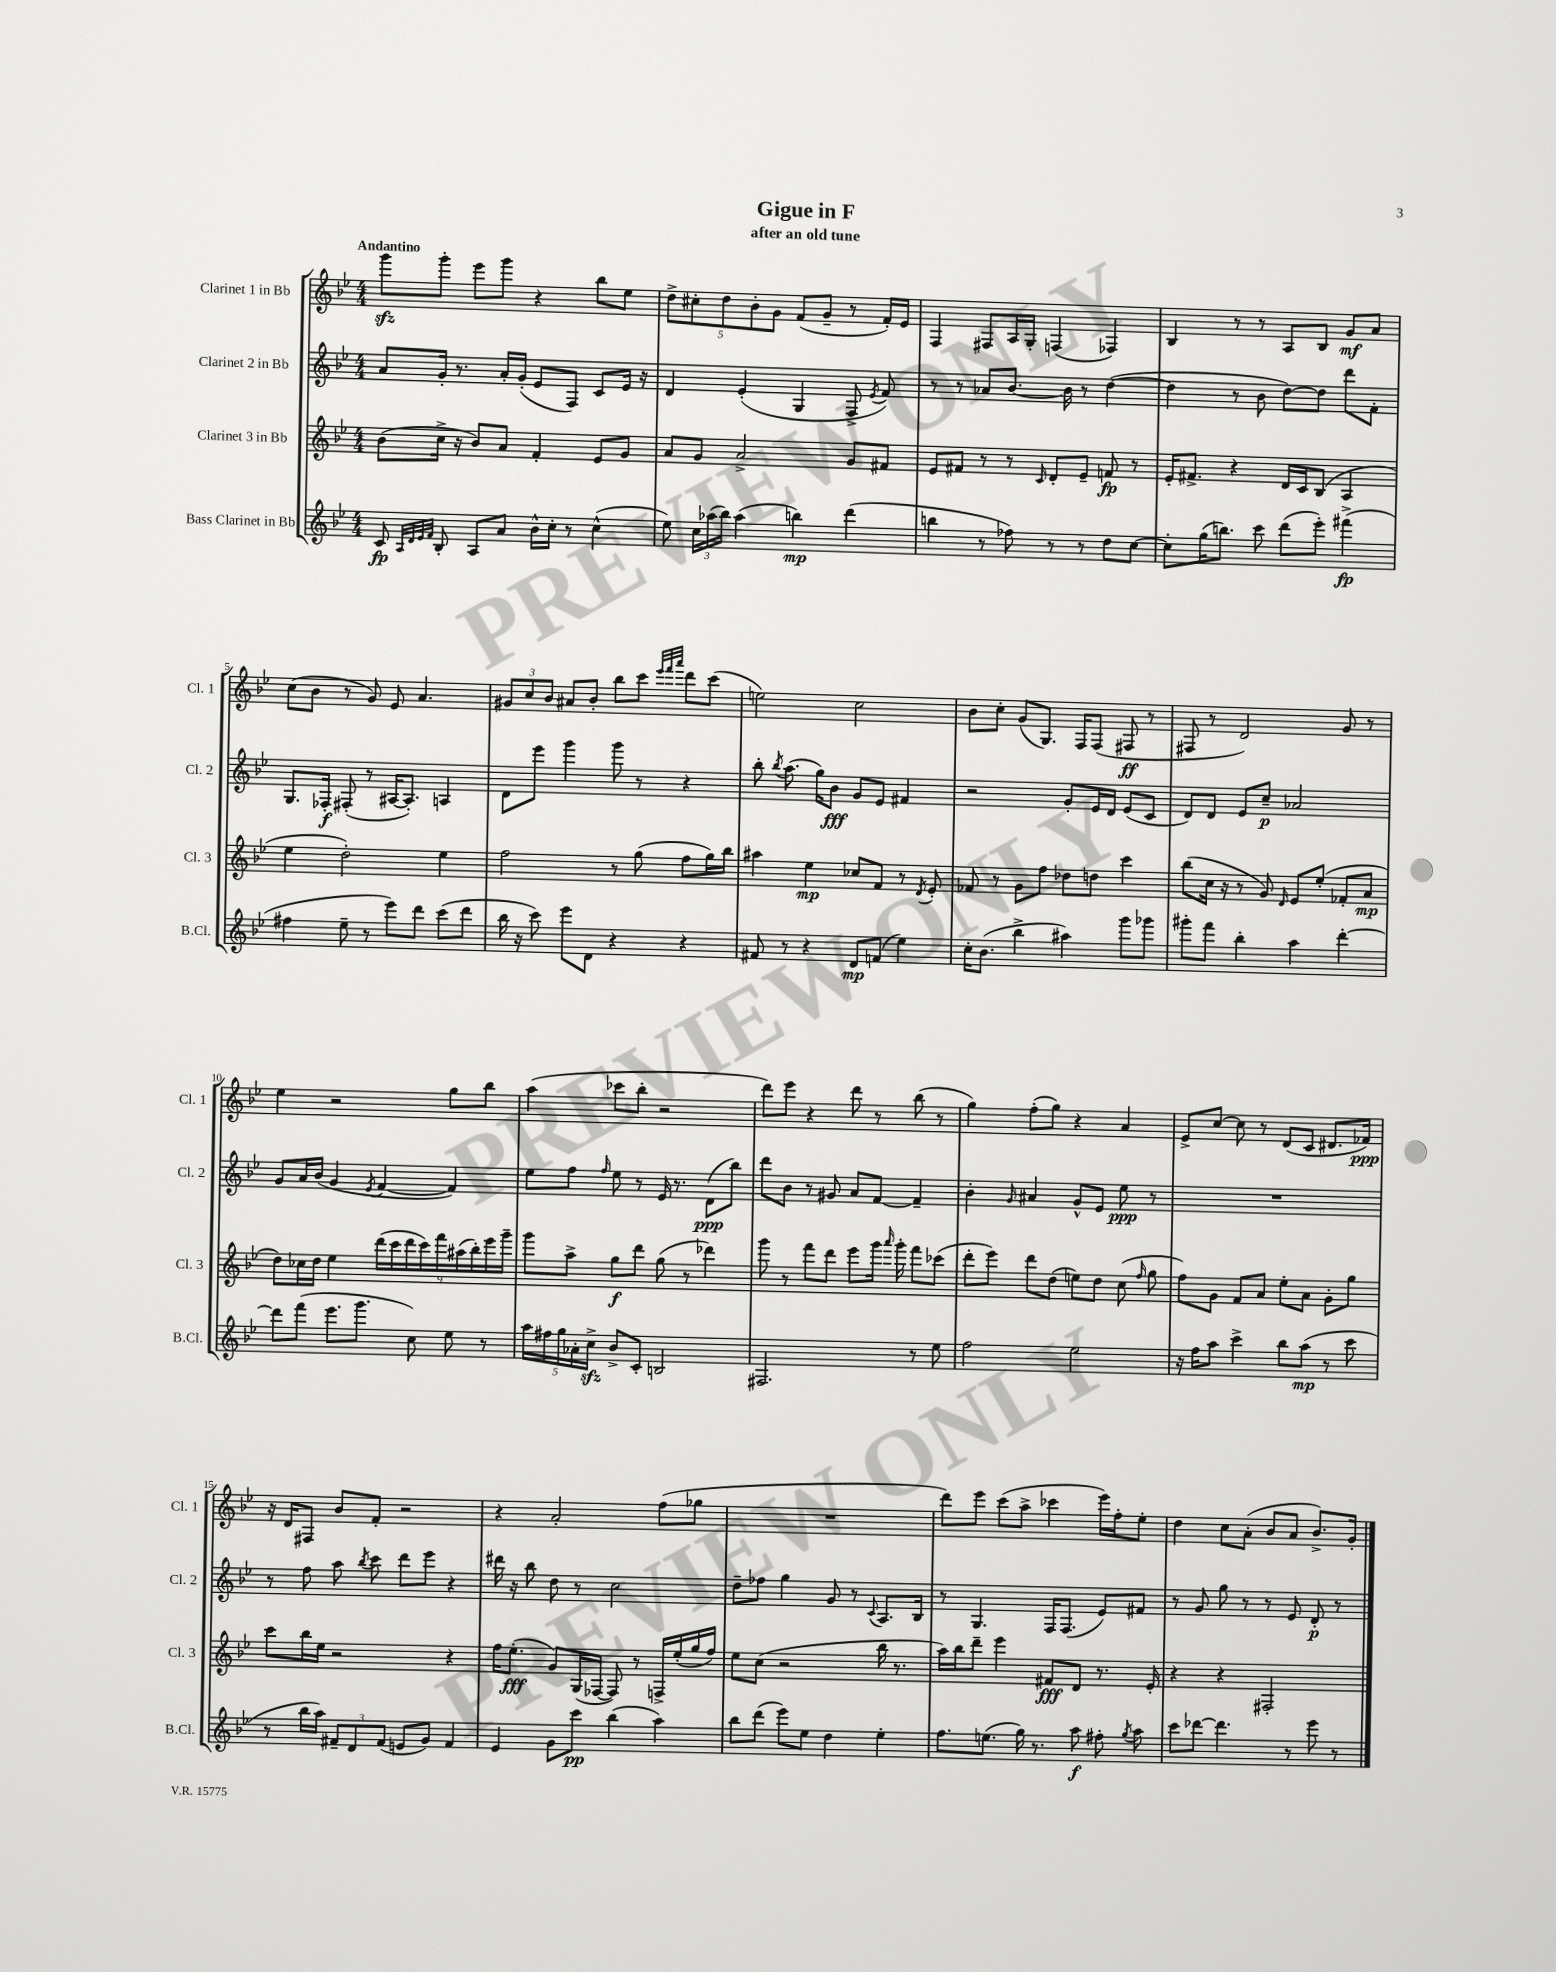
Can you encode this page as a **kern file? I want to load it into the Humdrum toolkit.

**kern	**dynam	**kern	**dynam	**kern	**dynam	**kern	**dynam
*part4	*part4	*part3	*part3	*part2	*part2	*part1	*part1
*staff4	*staff4	*staff3	*staff3	*staff2	*staff2	*staff1	*staff1
*I"Bass Clarinet in Bb	*	*I"Clarinet 3 in Bb	*	*I"Clarinet 2 in Bb	*	*I"Clarinet 1 in Bb	*
*I'B.Cl.	*	*I'Cl. 3	*	*I'Cl. 2	*	*I'Cl. 1	*
*clefG2	*	*clefG2	*	*clefG2	*	*clefG2	*
*k[b-e-]	*	*k[b-e-]	*	*k[b-e-]	*	*k[b-e-]	*
*M4/4	*	*M4/4	*	*M4/4	*	*M4/4	*
=1	=1	=1	=1	=1	=1	=1	=1
!	!	!	!	!	!	!LO:TX:a:B:t=Andantino	!
8c/	fp	(8b-\L	.	8a/L	.	8gggzz\L	.
32qqA/LLL	.	.	.	.	.	.	.
32qqd/	.	.	.	.	.	.	.
32qqe-/	.	.	.	.	.	.	.
32qqf/JJJ	.	.	.	.	.	.	.
8B-'/	.	16cc^\Jk	.	16g'/Jk	.	8ggg'\J	.
.	.	16r	.	8.r	.	.	.
8A/L	.	8b-/L)	.	.	.	8eee-\L	.
8a/J	.	8a/J	.	16a'/LL	.	8ggg\J	.
.	.	.	.	(16g'/JJ	.	.	.
16b-^^\LL	.	4f'/	.	8e-/L	.	4r	.
16cc'\JJ	.	.	.	.	.	.	.
8r	.	.	.	8F/J)	.	.	.
(4cc^^\	.	8e-/L	.	8c/L	.	8bb-\L	.
.	.	8g/J	.	16e-/Jk	.	8ee-\J	.
.	.	.	.	16r	.	.	.
=2	=2	=2	=2	=2	=2	=2	=2
8ee-\)	.	8a/L	.	4d/	.	10dd^\L	.
.	.	.	.	.	.	10cc#X'\	.
24cc\LL	.	8g/J	.	.	.	.	.
(24aa-X\	.	.	.	.	.	.	.
.	.	.	.	.	.	10dd\	.
24bb-\JJ)	.	.	.	.	.	.	.
(4aa-\	.	2a^/	.	(4e-'/	.	.	.
.	.	.	.	.	.	10b-'\	.
.	.	.	.	.	.	10g\J	.
4bbn\)	mp	.	.	4G/	.	(8f/L	.
.	.	.	.	.	.	8g~/J	.
(4ddd\	.	8g/L	.	8F^/	.	8r	.
.	.	.	.	8qe-/	.	.	.
.	.	8f#X/J	.	8f/)	.	16f'/LL)	.
.	.	.	.	.	.	16e-/JJ	.
=3	=3	=3	=3	=3	=3	=3	=3
4bbn\	.	8e-/L	.	8r	.	4F/	.
.	.	8f#X/J	.	8r	.	.	.
8r	.	8r	.	8a-X/L	.	8F#X/L	.
8ff-X\)	.	8r	.	[8.b-/J	.	16A/L	.
.	.	.	.	.	.	16G'/JJ	.
.	.	16qqc/	.	.	.	.	.
8r	.	8d'/L	.	.	.	(4Fn/	.
.	.	.	.	16b-\]	.	.	.
8r	.	8e-~/J	.	8r	.	.	.
8dd\L	.	8fn/	fp	([4dd\	.	4F-X/)	.
[8cc\J	.	8r	.	.	.	.	.
=4	=4	=4	=4	=4	=4	=4	=4
8cc'\L]	.	16e-'/KL	.	4dd\]	.	4B-/	.
.	.	8.f#X^/J	.	.	.	.	.
(16gg\K	.	.	.	.	.	.	.
8.bbn\J)	.	.	.	.	.	.	.
.	.	4r	.	8r	.	8r	.
8ccc\	.	.	.	8b-\	.	8r	.
(8ddd\L	.	16d/LL	.	[8dd\L)	.	8A/L	.
.	.	16c/J	.	.	.	.	.
8eee-'\J)	.	(8B-/J	.	8dd\J]	.	8B-/J	.
(4fff#X^\	fp	4A/	.	8ddd\L	.	8g/L	mf
.	.	.	.	8f'\J	.	8a/J	.
!!LO:LB:g=z
=5	=5	=5	=5	=5	=5	=5	=5
4ff#X\	.	4ee-\	.	8.G/L	.	(8cc\L	.
.	.	.	.	.	.	8b-\J	.
.	.	.	.	16F-X'/Jk	f	.	.
8ee-~\	.	2dd'\)	.	(8F#X'/	.	8r	.
8r	.	.	.	8r	.	8g/)	.
8eee-\L)	.	.	.	[16A#X/KL	.	8e-/	.
.	.	.	.	8.A#'/J])	.	.	.
8ddd\J	.	.	.	.	.	4.a/	.
(8ccc\L	.	4ee-\	.	4An/	.	.	.
8ddd\J	.	.	.	.	.	.	.
=6	=6	=6	=6	=6	=6	=6	=6
16bb-\	.	2ff\	.	8d\L	.	12g#X/L	.
16r	.	.	.	.	.	.	.
.	.	.	.	.	.	12cc/	.
8ccc\)	.	.	.	8eee-\J	.	.	.
.	.	.	.	.	.	12b-/J	.
8eee-\L	.	.	.	4ggg\	.	8a#X/L	.
8d\J	.	.	.	.	.	8b-'/J	.
4r	.	8r	.	8ggg\	.	8bb-\L	.
.	.	(8gg\	.	8r	.	8ccc\J	.
.	.	.	.	.	.	32qqeee-/LLL	.
.	.	.	.	.	.	32qqfff/	.
.	.	.	.	.	.	32qqaaa/JJJ	.
4r	.	8ff\L	.	4r	.	8ddd\L	.
.	.	16gg\L)	.	.	.	(8ccc\J	.
.	.	16bb-\JJ	.	.	.	.	.
=7	=7	=7	=7	=7	=7	=7	=7
8f#X/	.	4aa#X\	.	8bb-'\	.	2een\)	.
.	.	.	.	8qbb-/	.	.	.
8r	.	.	.	(8.aa\	.	.	.
4r	.	4ee-\	mp	.	.	.	.
.	.	.	.	16gg\KL)	.	.	.
.	.	.	.	8b-\J	fff	.	.
8d/L	mp	8cc-X/L	.	8g/L	.	2cc\	.
(8fn/J	.	8f/J	.	8e-/J	.	.	.
4ee-\)	.	8r	.	4f#X/	.	.	.
.	.	8qd/	.	.	.	.	.
.	.	8e-'/	.	.	.	.	.
=8	=8	=8	=8	=8	=8	=8	=8
16cc'\KL	.	8f-X/	.	2r	.	8b-\L	.
(8.b-\J	.	.	.	.	.	.	.
.	.	8r	.	.	.	8cc'\J	.
4bb-^\	.	8g\L	.	.	.	(8g/L	.
.	.	8ff\J	.	.	.	8.G/J)	.
4aa#X\)	.	8dd-X\L	.	8g'/L	.	.	.
.	.	.	.	.	.	16F/KL	.
.	.	8ddn\J	.	16e-/L	.	(8F/J	.
.	.	.	.	16d/JJ	.	.	.
8ggg\L	.	4ccc\	.	(8e-/L	.	8F#X/	ff
8ggg-X\J	.	.	.	8c/J	.	8r	.
=9	=9	=9	=9	=9	=9	=9	=9
8ggg#X'\L	.	(8bb-\L	.	8d/L)	.	8F#X/	.
8fff\J	.	16cc\Jk	.	8d/J	.	8r	.
.	.	16r	.	.	.	.	.
4bb-'\	.	8r	.	8e-/L	.	2d/)	.
.	.	8g/)	.	8cc~/J	p	.	.
.	.	16qqd/	.	.	.	.	.
4aa\	.	8e-/L	.	2a-X/	.	.	.
.	.	(8ee-'/J	.	.	.	.	.
[4ddd'\	.	8f-X'/L	.	.	.	8g/	.
.	.	8a/J	mp	.	.	8r	.
!!LO:LB:g=z
=10	=10	=10	=10	=10	=10	=10	=10
8ddd\L]	.	8dd\L)	.	8g/L	.	4ee-\	.
(8fff\J	.	16cc-X\L	.	16a/L	.	.	.
.	.	16dd\JJ	.	(16b-/JJ	.	.	.
8.eee-\L	.	4ee-\	.	4g/	.	2r	.
8.ggg\J	.	.	.	.	.	.	.
.	.	.	.	8qe-/	.	.	.
.	.	(18ddd\LL	.	[4f/	.	.	.
.	.	18ccc\	.	.	.	.	.
.	.	18ddd\	.	.	.	.	.
8cc\)	.	.	.	.	.	.	.
.	.	18ccc\)	.	.	.	.	.
.	.	18fff\	.	.	.	.	.
8ee-\	.	.	.	4f/])	.	8gg\L	.
.	.	(18aa#X\	.	.	.	.	.
.	.	18bb-'\)	.	.	.	.	.
8r	.	.	.	.	.	8bb-\J	.
.	.	18eee-\	.	.	.	.	.
.	.	18ggg~\JJ	.	.	.	.	.
=11	=11	=11	=11	=11	=11	=11	=11
20aa\LL	.	8ggg\L	.	8ee-\L	.	(4aa\	.
20ff#X\	.	.	.	.	.	.	.
20gg\	.	.	.	.	.	.	.
.	.	8aa^\J	.	8ff\J	.	.	.
20a-X'\	.	.	.	.	.	.	.
20cczz^\JJ	.	.	.	.	.	.	.
.	.	.	.	16qqff/	.	.	.
8b-^/L	.	8gg\L	f	8ee-\	.	8ccc-X\L	.
8c'/J	.	8ddd\J	.	8r	.	8bb-'\J	.
2Bn/	.	(8gg\	.	16e-/	.	2r	.
.	.	.	.	8.r	.	.	.
.	.	8r	.	.	.	.	.
.	.	4ddd-X\)	.	(8d\L	ppp	.	.
.	.	.	.	8bb-\J)	.	.	.
=12	=12	=12	=12	=12	=12	=12	=12
2.F#X/	.	8ggg\	.	8ddd\L	.	8ddd\L)	.
.	.	8r	.	8b-\J	.	8eee-\J	.
.	.	8fff\L	.	8r	.	4r	.
.	.	8ddd\J	.	8g#X/	.	.	.
.	.	8eee-\L	.	8a/L	.	8ddd\	.
.	.	16ggg\Jk	.	[8f/J	.	8r	.
.	.	16qqaaa/	.	.	.	.	.
.	.	16ggg'\	.	.	.	.	.
8r	.	8fff\L	.	4f~/]	.	(8bb-\	.
8ee-\	.	(8ccc-X\J	.	.	.	8r	.
=13	=13	=13	=13	=13	=13	=13	=13
2ff\	.	8ddd'\L	.	4b-'\	.	4gg\)	.
.	.	8eee-\J)	.	.	.	.	.
.	.	.	.	16qqg/	.	.	.
.	.	8ddd\L	.	4a#X/	.	(8ff'\L	.
.	.	(8dd\J	.	.	.	8gg\J)	.
2ee-\	.	8een\L)	.	8g^^/L	.	4r	.
.	.	8dd\J	.	8e-/J	.	.	.
.	.	(8cc\	.	8ee-\	ppp	4a/	.
.	.	16qqff/	.	.	.	.	.
.	.	8gg\	.	8r	.	.	.
=14	=14	=14	=14	=14	=14	=14	=14
16r	.	8ff\L)	.	1r	.	8e-^/L	.
16ff\KL	.	.	.	.	.	.	.
8aa\J	.	8g\J	.	.	.	[8cc/J	.
4ccc^\	.	8f/L	.	.	.	8cc\]	.
.	.	8a/J	.	.	.	8r	.
8bb-\L	.	8ee-'\L	.	.	.	(8d/L	.
(8aa\J	mp	8a\J	.	.	.	8c/J	.
8r	.	8g'\L	.	.	.	8.d#X/L	.
8ccc\	.	8gg\J	.	.	.	.	.
.	.	.	.	.	.	16f-X/Jk)	ppp
!!LO:LB:g=z
=15	=15	=15	=15	=15	=15	=15	=15
8r	.	8ccc\L	.	8r	.	16r	.
.	.	.	.	.	.	16d/KL	.
16bb-\LL	.	16bb-\L	.	8ff\	.	8F#X/J	.
16aa\JJ)	.	16ee-\JJ	.	.	.	.	.
12f#X~/L	.	2r	.	8aa\	.	8b-/L	.
12d/	.	.	.	.	.	.	.
.	.	.	.	8qbb-/	.	.	.
.	.	.	.	8ccc\	.	8f'/J	.
(12f#/J	.	.	.	.	.	.	.
8en/L	.	.	.	8ddd\L	.	2r	.
8g/J)	.	.	.	8eee-\J	.	.	.
4f#/	.	4r	.	4r	.	.	.
=16	=16	=16	=16	=16	=16	=16	=16
4e-/	.	16ff\KL	.	16ddd#X\	.	4r	.
.	.	(8.ee-'\J	fff	16r	.	.	.
.	.	.	.	8bb-\	.	.	.
8g\L	.	8g/L)	.	8dd\	.	2a'/	.
8ccc\J	pp	(16G/L	.	8r	.	.	.
.	.	[16F-X/JJ	.	.	.	.	.
(4bb-\	.	8F-/])	.	2cc\	.	.	.
.	.	8r	.	.	.	.	.
4aa\)	.	16Fn^/LL	.	.	.	(8ff\L	.
.	.	(16ee-'/	.	.	.	.	.
.	.	16gg/	.	.	.	8gg-X\J	.
.	.	16ff/JJ)	.	.	.	.	.
=17	=17	=17	=17	=17	=17	=17	=17
8bb-\L	.	8ee-\L	.	8dd~\L	.	1r	.
(8ddd\J	.	(8cc\J	.	8ff-X\J	.	.	.
8eee-\L)	.	2r	.	4gg\	.	.	.
8ee-\J	.	.	.	.	.	.	.
4dd\	.	.	.	8g/	.	.	.
.	.	.	.	8r	.	.	.
.	.	.	.	8qqc/	.	.	.
4ee-'\	.	16bb-\	.	8.A/L	.	.	.
.	.	8.r	.	.	.	.	.
.	.	.	.	16B-/Jk	.	.	.
=18	=18	=18	=18	=18	=18	=18	=18
8.ff\L	.	16aa\LL)	.	8r	.	8ddd\L)	.
.	.	16bb-\J	.	.	.	.	.
.	.	8ddd~\J	.	4.G/	.	8eee-\J	.
(8.een\J	.	.	.	.	.	.	.
.	.	4eee-\	.	.	.	(8ccc\L	.
16gg\)	.	.	.	.	.	8aa^\J	.
8.r	.	.	.	.	.	.	.
.	.	8f#X/L	fff	16F/KL	.	4ccc-X\	.
.	.	.	.	(8.F/J	.	.	.
8aa\	f	8d/J	.	.	.	.	.
8ff#X'\	.	8.r	.	8e-/L)	.	16eee-\LL)	.
.	.	.	.	.	.	16ff'\J	.
8qgg/	.	.	.	.	.	.	.
8aa\	.	.	.	8f#X/J	.	8ee-'\J	.
.	.	16e-'/	.	.	.	.	.
=19	=19	=19	=19	=19	=19	=19	=19
8ccc\L	.	4r	.	8r	.	4dd\	.
[8ddd-X\J	.	.	.	8g/	.	.	.
4.ddd-\]	.	4r	.	8gg\	.	8cc\L	.
.	.	.	.	8r	.	(8a'\J	.
.	.	2F#X'/	.	8r	.	8b-/L	.
8r	.	.	.	8e-/	.	8a/J	.
8eee-\	.	.	.	8d'/	p	8.b-^/L)	.
8r	.	.	.	8r	.	.	.
.	.	.	.	.	.	16g'/Jk	.
==	==	==	==	==	==	==	==
*-	*-	*-	*-	*-	*-	*-	*-
